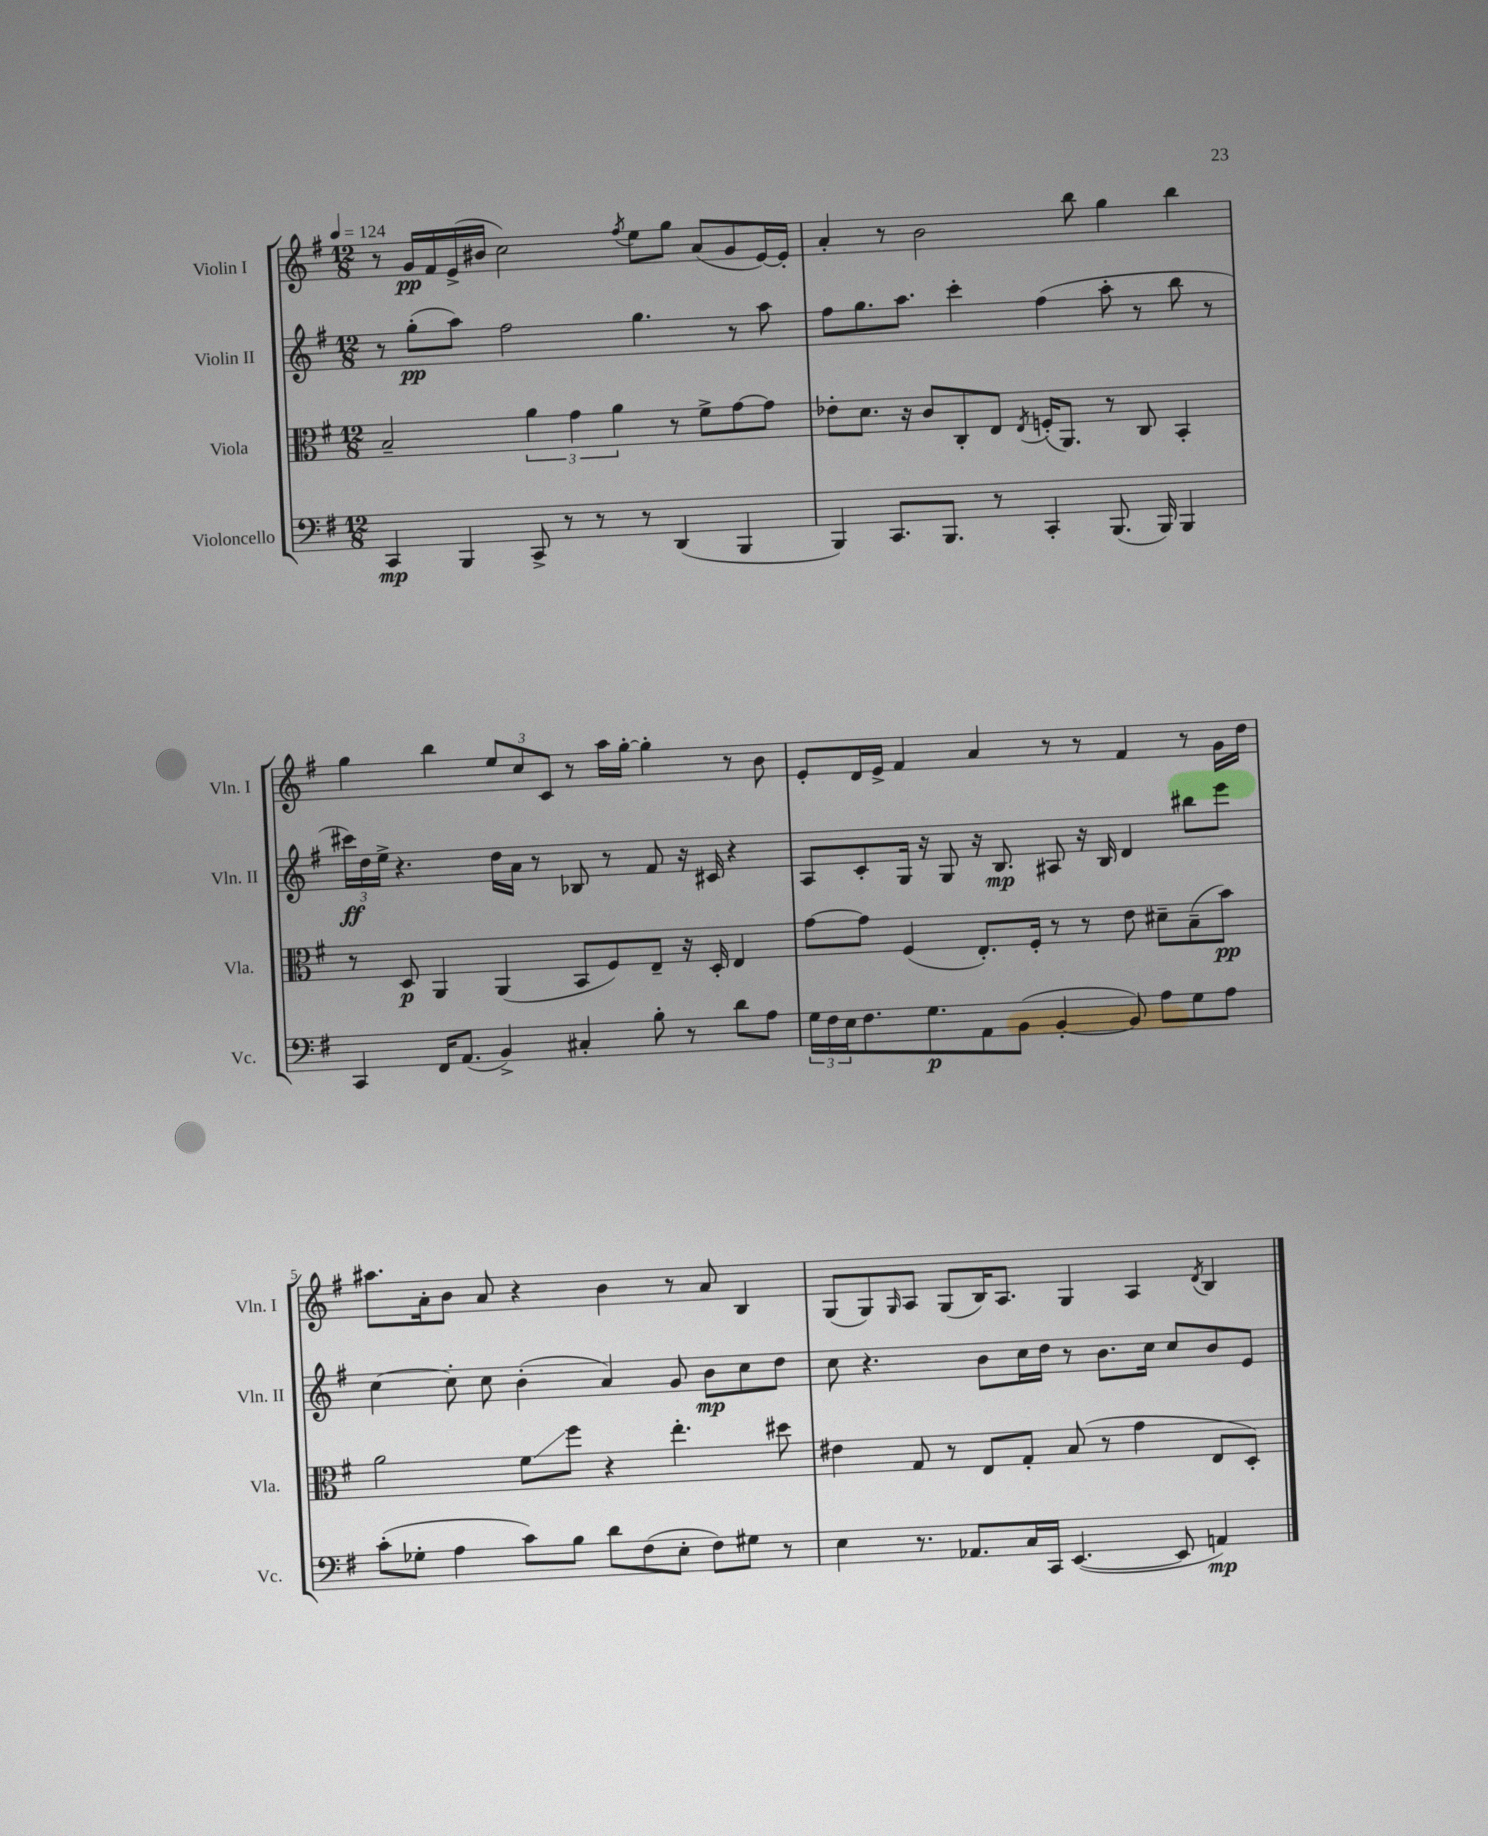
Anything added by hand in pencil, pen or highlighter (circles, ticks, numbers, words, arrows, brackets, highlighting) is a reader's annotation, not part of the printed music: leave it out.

**kern	**kern	**kern	**kern
*staff4	*staff3	*staff2	*staff1
*clefF4	*clefC3	*clefG2	*clefG2
*k[f#]	*k[f#]	*k[f#]	*k[f#]
*M12/8	*M12/8	*M12/8	*M12/8
*MM124	*MM124	*MM124	*MM124
4CC	2B~	8r	8r
.	.	(8gg'	16g
.	.	.	16f#
4BBB	.	8aa)	(16e^
.	.	.	16b#
.	.	2ff#	2cc)
8CC^	6a	.	.
8r	.	.	.
.	6g	.	.
8r	.	.	.
.	6a	.	.
.	.	.	8qff#
8r	.	4.gg	8ee
(4DD	8r	.	8gg
.	8f#^	.	(8a
4BBB	[8g	8r	8g
.	8g]	8aa	[16e)
.	.	.	16e']
=	=	=	=
4BBB)	8e-'	8ff#	4a'
.	8.d	8.gg	.
8.CC	.	.	8r
.	16r	8.aa	.
.	8c	.	2b
8.BBB	.	.	.
.	8C'	4ccc'	.
8r	8E	.	.
.	8qE	.	.
4CC'	(16F'	(4ff#	.
.	8.AA)	.	.
.	.	.	8bb
(8.BBB	8r	8aa'	4gg
.	8C	8r	.
16BBB)	.	.	.
4BBB	4BB'	8bb	4bb
.	.	8r	.
=	=	=	=
4CC	8r	24ccc#)	4gg
.	.	24dd	.
.	.	24ee^	.
.	8D	4.r	.
16FF#	4AA	.	4bb
(8.AA	.	.	.
4BB^)	(4AA	16dd	12ee
.	.	16a	.
.	.	.	12cc
.	.	8r	.
.	.	.	12c
4C#'	8BB	8B-	8r
.	8F#)	8r	16aa
.	.	.	[16gg'
8B'	8E~	8f#	4gg']
8r	16r	16r	.
.	16D'	16c#	.
8d	4E	4r	8r
8A	.	.	8b
=	=	=	=
24G	[8g	8A	8e'
24F#	.	.	.
24E	.	.	.
8.F#	8g]	8c'	16d
.	.	.	16e^
.	(4F#	16G	4f#
8.G	.	16r	.
.	.	8G	.
8AA	8.E')	16r	4a
.	.	8.B	.
(8BB	.	.	.
.	16F#'	.	.
[4BB'	8r	8A#	8r
.	8r	16r	8r
.	.	16B	.
8BB])	8e	4d	4f#
8A	8d#~	.	.
8G	(8B~	8bb#	8r
8A	8b)	8eee	16g
.	.	.	16dd
=	=	=	=
(8c'	2a	[4cc	8.aa#
8G-'	.	.	.
.	.	.	16a'
4A	.	8cc']	8b
.	.	8cc	8a
8c)	8f#	(4b'	4r
8B	8ff#	.	.
8d	4r	4a)	4b
(8F#	.	.	.
8E'	4.ee'	8g	8r
8F#)	.	8b	8a
8G#	.	8cc	4B
8r	8dd#	8dd	.
=	=	=	=
4E	4e#	8cc	(8G
.	.	4.r	8G)
.	.	.	16qqG
8.r	8G	.	8A
.	8r	.	(8G
8.AA-	.	.	.
.	8E	8b	16B)
.	.	.	8.A
16C	8G'	16cc	.
16CC	.	16dd	.
([4.EE	(8B	8r	4G
.	8r	8.b	.
.	4g	.	4A
.	.	16cc	.
8EE]	.	8cc	.
.	.	.	8qd
4AA)	8E	8b	4B
.	8D')	8e	.
==	==	==	==
*-	*-	*-	*-
